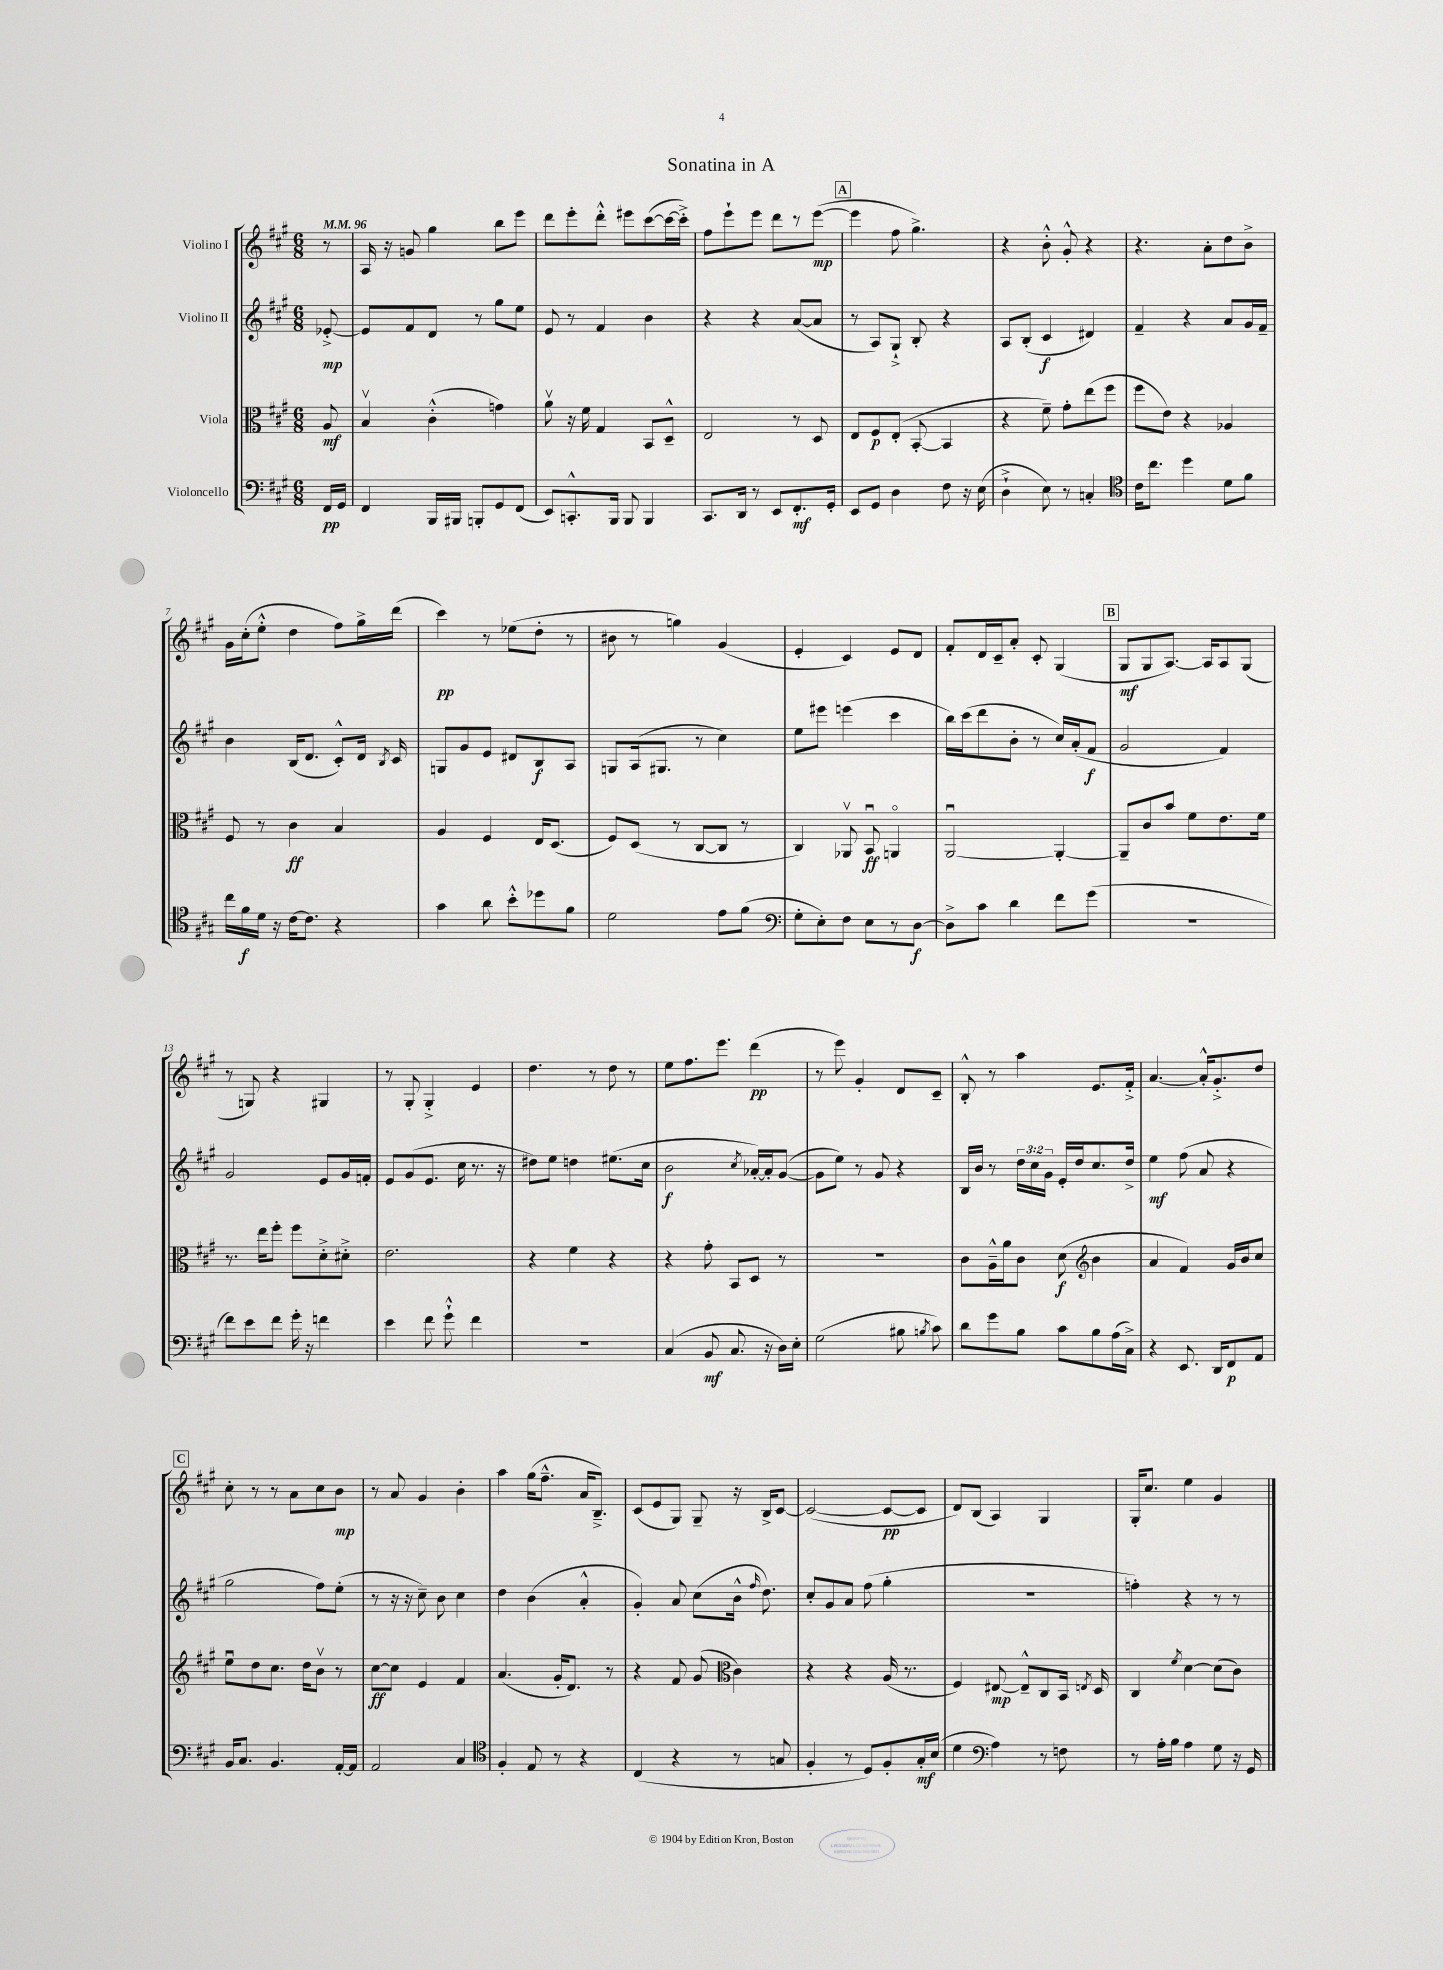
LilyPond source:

\header { title = "Sonatina in A" }
<<
\new StaffGroup <<
\new Staff = "s0" \with { instrumentName = "Violino I" } {
    \clef treble \key a \major \numericTimeSignature \time 6/8 \partial 8 \tempo 4 = 96
    \autoBeamOff r8 |
    a16 r16 g'8 gis''4 b''8[ e'''8] |
    d'''8[ e'''8-. d'''8]-.-^ eis'''8[ cis'''8~( cis'''16~ cis'''16]-.->) |
    fis''8[ e'''8-! e'''8] d'''8[ r8 e'''8]~\mp( |
    \mark \markup { \box "A" } e'''4 fis''8 gis''4.->) |
    r4 b'8-.-^ gis'8-.-^ r4 |
    r4. a'8[-. d''8 b'8]-> |
    gis'16[ cis''16-.( e''8]-.-^ d''4 fis''8[) gis''16-> d'''16]( |
    cis'''4\pp) r8 ees''8[( d''8]-. r8 |
    bis'8 r8 g''4) gis'4( |
    e'4-. cis'4) e'8[ d'8] |
    fis'8[-. d'16 cis'16-- a'8]-. cis'8-. gis4( |
    \mark \markup { \box "B" } gis8[\mf gis8 a8.]~) a16[ a8 gis8]( |
    r8 g8) r4 gis4 |
    r8 gis8-. gis4-.-> e'4 |
    d''4. r8 d''8 r8 |
    e''8[ fis''8. e'''8.] d'''4\pp( |
    r8 e'''8) gis'4-. d'8[ cis'8]-- |
    b8-.-^ r8 a''4 e'8.[ fis'16]-.-> |
    a'4.~ a'16[-.-^ gis'8.-.-> d''8] |
    \mark \markup { \box "C" } cis''8-. r8 r8 a'8[ cis''8 b'8]\mp |
    r8 a'8 gis'4 b'4-. |
    a''4 gis''16[( fis''8.]---^ a'16[ b8.]--->) |
    cis'8[( e'8 gis8]) gis8-- r16 b16[-> cis'8]~ |
    cis'2~( cis'8[~\pp cis'8] |
    d'8[) b8]( a4) gis4 |
    gis16[-. cis''8.] e''4 gis'4 \bar "|." |
}
\new Staff = "s1" \with { instrumentName = "Violino II" } {
    \clef treble \key a \major \numericTimeSignature \time 6/8 \override Staff.TupletNumber.text = #tuplet-number::calc-fraction-text \partial 8
    \autoBeamOff ees'8~-.->\mp |
    ees'8[ fis'8 d'8] r8 gis''8[ e''8] |
    e'8 r8 fis'4 b'4 |
    r4 r4 a'8[~( a'8] |
    \mark \markup { \box "A" } r8 a8[) gis8]-!-> b8-. r4 |
    a8[ b8]-.( cis'4\f dis'4) |
    fis'4-- r4 a'8[ gis'16 fis'16]-- |
    b'4 b16[( d'8.] cis'8[-.-^) d'16] \acciaccatura { b8 } cis'16 |
    g8[ gis'8 e'8] dis'8[ b8\f a8] |
    g8[ a16( gis8.] r8 cis''4) |
    e''8[ eis'''8] e'''4( cis'''4 |
    b''16[) cis'''16( d'''8 b'8]-. r8 cis''16[) a'16-.( fis'8]\f |
    \mark \markup { \box "B" } gis'2 fis'4) |
    gis'2 e'8[ gis'16 f'16]-. |
    e'8[ gis'8( e'8.] cis''16 r8. r16 |
    dis''8[) e''8] d''4 eis''8.[( cis''16] |
    b'2\f \acciaccatura { cis''8 } aes'16[~-.) aes'16-. gis'8]~( |
    gis'8[ e''8]) r8 gis'8 r4 |
    b16[ b'16] r8 \tuplet 3/2 { d''16[ cis''16 gis'16] } e'16[-. d''16 cis''8. d''16]-> |
    e''4\mf fis''8( a'8 r4 |
    \mark \markup { \box "C" } gis''2 fis''8[) e''8]-.( |
    r8 r16 r16 cis''8--) b'8 cis''4 |
    d''4 b'4( a'4-.-^ |
    gis'4-.) a'8 cis''8[( b'16]-^ \grace { fis''16 } d''8.) |
    cis''8[-. gis'8 a'8] fis''8( gis''4-. |
    r2. |
    f''4-.) r4 r8 r8 \bar "|." |
}
\new Staff = "s2" \with { instrumentName = "Viola" } {
    \clef alto \key a \major \numericTimeSignature \time 6/8 \partial 8
    \autoBeamOff a8\mf |
    b4\upbow cis'4-.-^( g'4) |
    a'8\upbow r16 fis'16 gis4 b,8[ d8]---^ |
    e2 r8 d8 |
    \mark \markup { \box "A" } e8[ fis8\p e8]-.( b,8~-. b,4 |
    r4 fis'8--) gis'8[-. e''8( fis''8] |
    fis''8[ e'8]) r4 aes4 |
    fis8 r8 cis'4\ff b4 |
    a4 fis4 e16[ d8.]( |
    fis8[) d8]( r8 cis8[~ cis8] r8 |
    cis4) aes,8\upbow b,8\downbow\ff a,4\flageolet |
    a,2~\downbow a,4~-. |
    \mark \markup { \box "B" } a,8[-- cis'8 b'8] fis'8[ e'8. fis'16] |
    r8. e''16[ fis''8]-. fis''8[ d'8-.-> dis'8]-.-> |
    e'2. |
    r4 fis'4 r4 |
    r4 gis'8-. b,8[ d8] r8 |
    R2. |
    cis'8[ a16---^ a'16 cis'8] d'8\f( \clef treble b'4 |
    a'4 fis'4) gis'16[ b'16 cis''8] |
    \mark \markup { \box "C" } e''8[\downbow d''8 cis''8.] d''16[ b'8]\upbow r8 |
    cis''8[~\ff cis''8] e'4 fis'4 |
    a'4.( gis'16[-. d'8.]) r8 |
    r4 fis'8 gis'8( \clef alto cis'4) |
    r4 r4 a16( r8. |
    fis4) eis8~\mp eis8[---^ cis8 b,16] \acciaccatura { e8 } d16 |
    cis4 \acciaccatura { fis'8 } d'4~ d'8[( cis'8]) \bar "|." |
}
\new Staff = "s3" \with { instrumentName = "Violoncello" } {
    \clef bass \key a \major \numericTimeSignature \time 6/8 \partial 8
    \autoBeamOff fis,16[\pp gis,16] |
    fis,4 b,,16[ bis,,16] b,,8[-. gis,8 fis,8]( |
    e,8[) c,8.-.-^ b,,16] b,,8 b,,4 |
    cis,8.[ d,16] r8 e,8[ fis,8.-.\mf gis,16]-. |
    \mark \markup { \box "A" } e,8[ gis,8] d4 fis8 r16 e16( |
    d4-!-> e8) r8 c4-. |
    \clef tenor cis'16[ cis''8.] d''4 d'8[ fis'8] |
    cis''16[ fis'16\f d'16] r16 cis'16[~ cis'8.] r4 |
    gis'4 a'8 b'8[-.-^ des''8 fis'8] |
    d'2 e'8[ fis'8]( |
    \clef bass gis8[-. e8-.) fis8] e8[ r8 d8]~\f |
    d8[-> cis'8] d'4 fis'8[ gis'8]( |
    \mark \markup { \box "B" } R2. |
    fis'8[) e'8 fis'8] gis'16-. r16 f'4 |
    e'4 fis'8 gis'8-!-^ fis'4 |
    R2. |
    cis4( b,8\mf cis8. r16 d16[) e16]-. |
    gis2( bis8 \acciaccatura { b8 } cis'8) |
    d'8[ gis'8 b8] cis'8[ b8 a16( cis16]->) |
    r4 e,8. d,16[ fis,8\p a,8] |
    \mark \markup { \box "C" } b,16[ cis8.] b,4. a,16[~-. a,16] |
    a,2 cis4 |
    \clef tenor fis4-. e8 r8 r4 |
    cis4( r4 r8 g8 |
    fis4-. r8 d8[) fis8-. gis16-.\mf b16]( |
    d'4 \clef bass a4) r8 f8 |
    r8 a16[-. b16] a4 gis8 r16 gis,16 \bar "|." |
}
>>
>>
